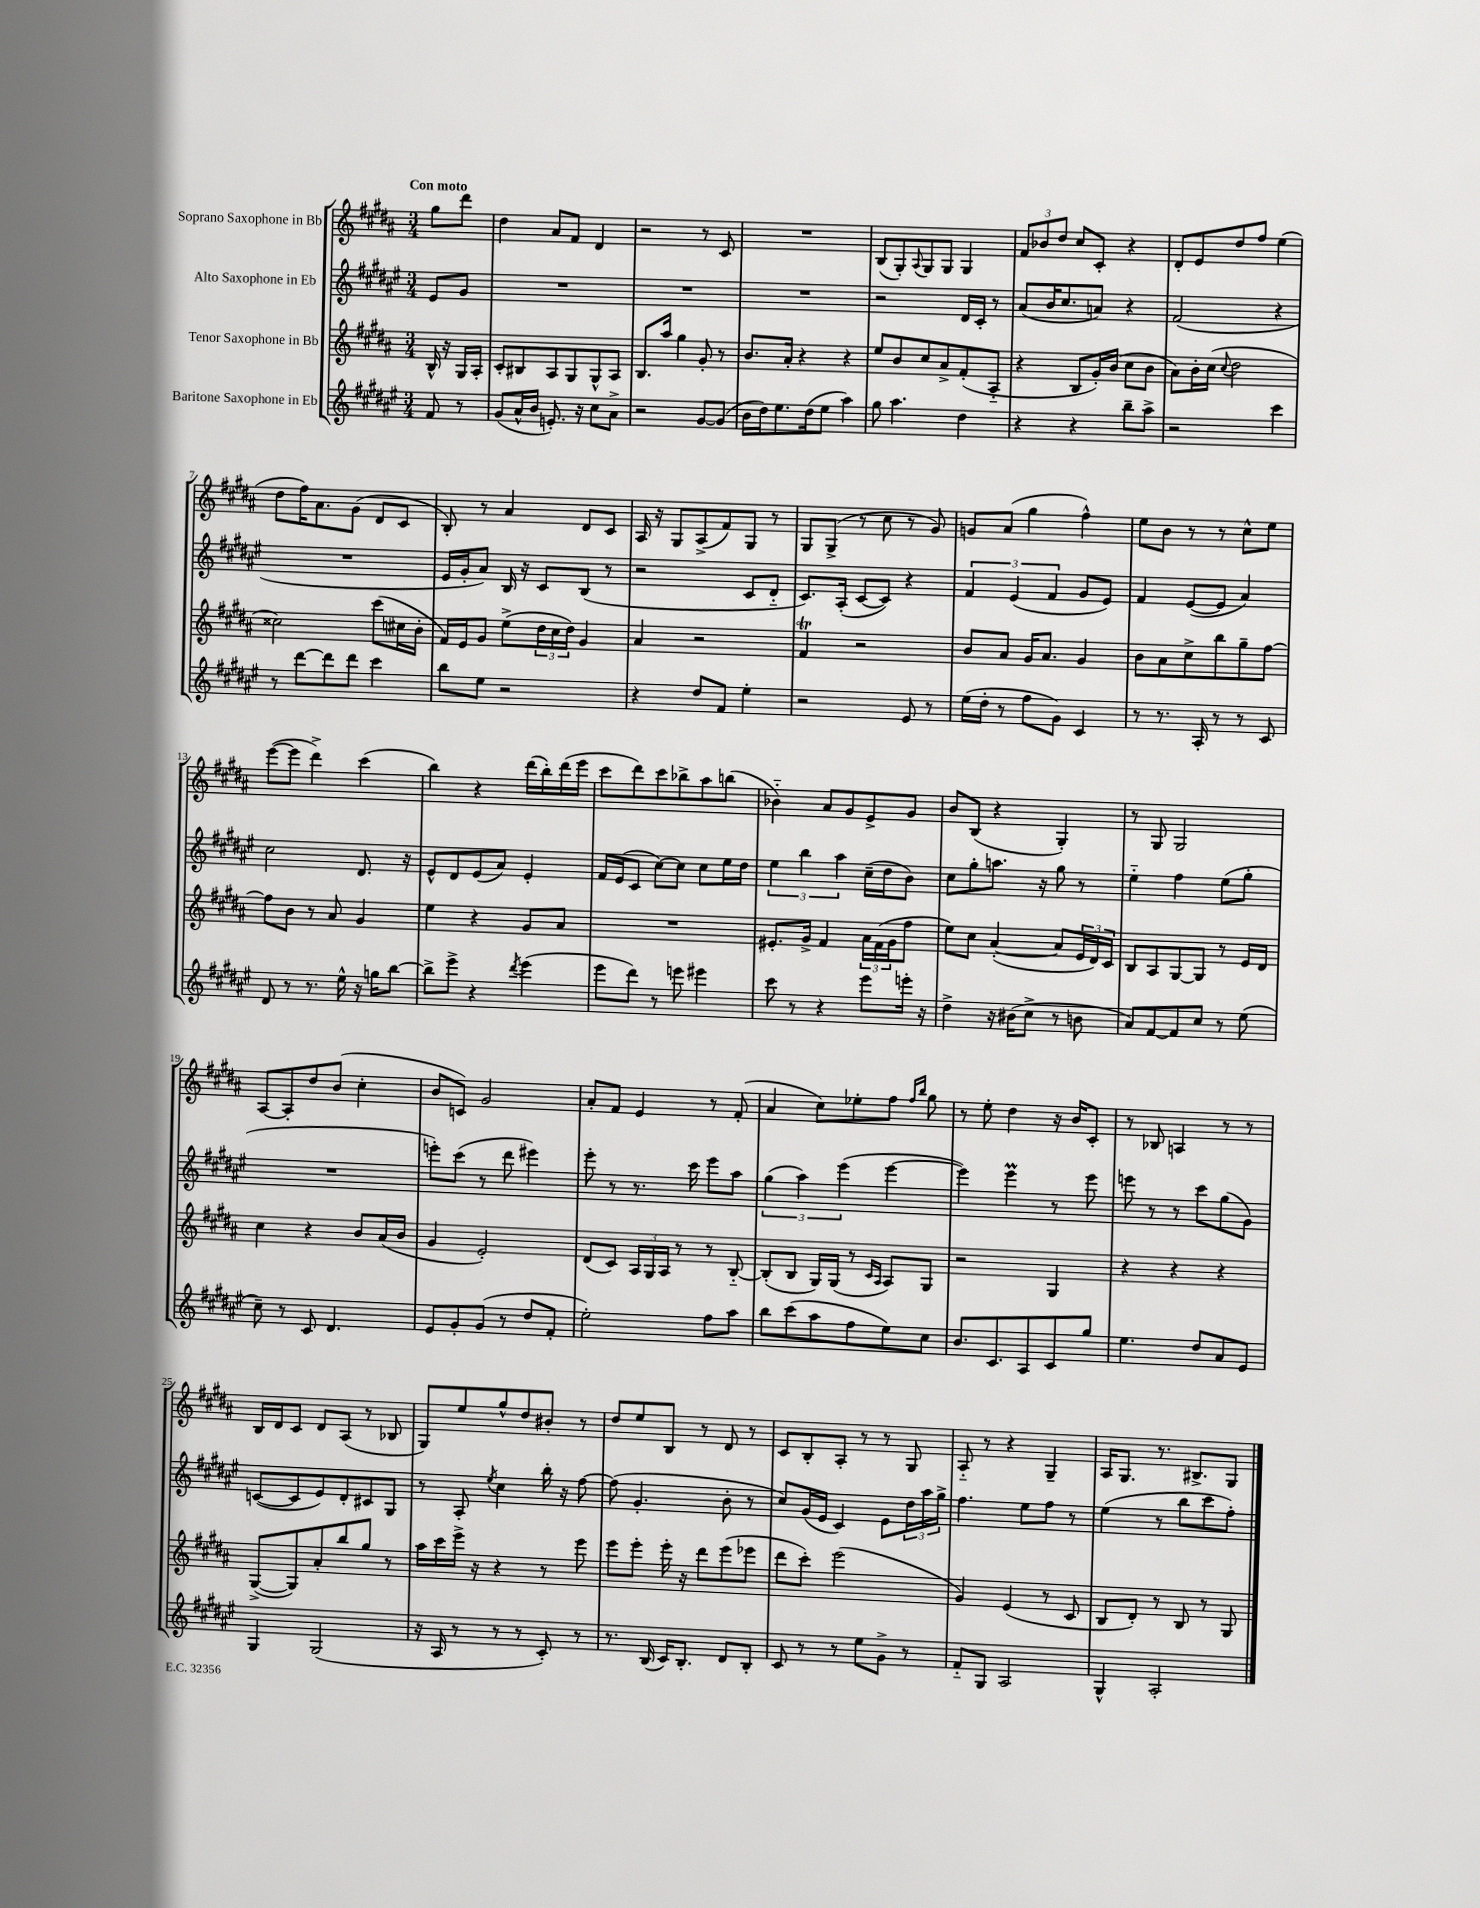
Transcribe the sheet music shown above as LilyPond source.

<<
\new StaffGroup <<
\new Staff = "s0" \with { instrumentName = "Soprano Saxophone in Bb" } {
    \clef treble \key b \major \numericTimeSignature \time 3/4 \partial 4 \tempo "Con moto"
    gis''8 dis'''8 |
    dis''4 ais'8 fis'8 dis'4 |
    r2 r8 cis'8 |
    R2. |
    b8( gis8-.) \appoggiatura { ais8 } gis8 gis8 gis4 |
    \tuplet 3/2 { fis'8 bes'8 dis''8 } cis''8 cis'8-. r4 |
    dis'8-. e'8 dis''8 fis''8 e''4( |
    dis''8 fis''16) ais'8. gis'8( dis'8 cis'8 |
    b8-.) r8 ais'4 dis'8 cis'8 |
    ais16 r16 gis8 ais8->( fis'8) gis8 r8 |
    gis8 gis8->( r8 cis''8 r8 gis'8) |
    g'8 ais'8( gis''4 fis''4-^) |
    e''8 b'8 r8 r8 cis''8-^ e''8 |
    e'''8~( e'''8 dis'''4->) cis'''4( |
    b''4) r4 dis'''16( b''16-.) dis'''16( e'''16 |
    cis'''8 dis'''8) cis'''8 bes''8-> ais''8 b''8( |
    bes'4-_) ais'8 gis'8 e'8-> gis'8 |
    b'8 b8( r4 gis4-.) |
    r8 gis8 gis2 |
    ais8~ ais8-. dis''8 b'8( cis''4-. |
    b'8 c'8) gis'2 |
    ais'8-. fis'8 e'4 r8 fis'8-.( |
    ais'4 cis''8) ees''8-. fis''8 \grace { fis''16 b''16 } gis''8 |
    r8 e''8-. dis''4 r16 b'16 cis'8-. |
    r8 bes8 a4 r8 r8 |
    b16 dis'16 cis'8 dis'8 ais8( r8 bes8 |
    gis8) e''8 gis''8-^ dis''8 bis'8-. r8 |
    dis''8 e''8 b8 r8 dis'8 r8 |
    cis'8 b8-. ais8-. r8 r8 gis8 |
    ais8-_ r8 r4 gis4-- |
    ais16 gis8. r8. bis8.-> gis8 \bar "|." |
}
\new Staff = "s1" \with { instrumentName = "Alto Saxophone in Eb" } {
    \clef treble \key fis \major \numericTimeSignature \time 3/4 \partial 4
    eis'8 gis'8 |
    R2. |
    R2. |
    R2. |
    r2 dis'16 cis'16-. r8 |
    ais'8( b'16 cis''8. a'8) r4 |
    fis'2( r4 |
    R2. |
    eis'16 gis'16-. ais'8) b16 r16 cis'8 b8( r8 |
    r2 cis'8 dis'8-_ |
    cis'8.) ais16-.( cis'8~ cis'8) r4 |
    \tuplet 3/2 { fis'4 eis'4( fis'4 } gis'8 eis'8) |
    fis'4 eis'8~( eis'8 ais'4) |
    cis''2 dis'8. r16 |
    eis'8-^ dis'8 eis'8( ais'8) eis'4-. |
    fis'16 eis'16( cis'8 cis''8~) cis''8 cis''8 eis''16 dis''16 |
    \tuplet 3/2 { eis''4 b''4 ais''4 } cis''16--( dis''16 b'8) |
    cis''8 gis''8-. a''8. r16 gis''8 r8 |
    eis''4-_ fis''4 eis''8( gis''8-. |
    R2. |
    e'''8-.) cis'''8( r8 dis'''8 eis'''4) |
    eis'''8-. r8 r8. cis'''16 eis'''8 ais''8 |
    \tuplet 3/2 { gis''4( ais''4) eis'''4( } eis'''4~ |
    eis'''4) eis'''4\prall r8 eis'''8 |
    e'''8 r8 r8 cis'''8 gis''8( gis'8) |
    c'8~( c'8 eis'8) dis'8-. cis'8 gis8 |
    r8 ais8-. \acciaccatura { eis''8 } cis''4 b''16-. r16 fis''8~ |
    fis''8( gis'4.-. b'8-. r8 |
    cis''8) gis'16( eis'16 cis'4) eis'8 \tuplet 3/2 { dis''16 ais''16 gis''16-> } |
    fis''4. eis''8 fis''8 r8 |
    eis''4( r8 b''8 cis'''8 fis''8-.) \bar "|." |
}
\new Staff = "s2" \with { instrumentName = "Tenor Saxophone in Bb" } {
    \clef treble \key b \major \numericTimeSignature \time 3/4 \partial 4
    b16-^ r16 gis16 ais16-. |
    cis'8-. bis8 ais8 gis8 gis8-^ ais8 |
    b8. ais''16 gis''4 gis'8-. r8 |
    b'8. ais'16-. r4 r4 |
    e''8 b'8 cis''8 ais'8-> fis'8-.( ais8-_ |
    r4 b8 gis'16-.) b'16( cis''8 b'8 |
    ais'8) b'16-. cis''16( \appoggiatura { cis''8 } dis''2 |
    cisis''2) cis'''8( cis''16 b'16-. |
    fis'16) e'16 gis'8 e''8->( \tuplet 3/2 { dis''16 cis''16 dis''16) } gis'4 |
    ais'4 r2 |
    fis'4\trill r2 |
    b'8 ais'8 gis'16 ais'8. gis'4 |
    b'8 ais'8 cis''8-> b''8 gis''8-- fis''8~ |
    fis''8 b'8 r8 ais'8 gis'4 |
    e''4 r4 gis'8 ais'8 |
    R2. |
    eis'8.-. gis'16-> fis'4 \tuplet 3/2 { ais'16 fis'16( gis'16 } fis''8 |
    e''8) cis''8 ais'4~-.( ais'8 \tuplet 3/2 { e'16 dis'16) cis'16 } |
    b8 ais8 gis8~ gis8 r8 e'16 dis'16 |
    cis''4 r4 b'8 ais'16( b'16 |
    gis'4 e'2-.) |
    dis'8( cis'8) \tuplet 3/2 { ais16 gis16 ais16 } r8 r8 b8~-_ |
    b8-.( b8 gis16) gis16( r8 \grace { cis'16 ais16 } ais8) gis8 |
    r2 gis4 |
    r4 r4 r4 |
    gis8~->( gis8) ais'8-. b''8 gis''8 r8 |
    ais''16 cis'''16 e'''16-> r16 r4 r8 e'''8 |
    e'''8 e'''8-. e'''16-. r16 dis'''8 e'''8( ees'''8 |
    dis'''8 cis'''8-.) e'''2( |
    gis'4) e'4( r8 cis'8 |
    b8 dis'8-.) r8 b8 r8 gis8 \bar "|." |
}
\new Staff = "s3" \with { instrumentName = "Baritone Saxophone in Eb" } {
    \clef treble \key fis \major \numericTimeSignature \time 3/4 \partial 4
    fis'8 r8 |
    gis'8( ais'16-^ b'16 e'8.-.) r16 cis''8 ais'8-> |
    r2 gis'8~ gis'8( |
    b'16 dis''16) eis''8. dis''16( eis''8 ais''4) |
    gis''8 ais''4. dis''4 |
    r4 r4 b''8-- ais''8-> |
    r2 cis'''4 |
    r8 dis'''8~ dis'''8 dis'''8 cis'''4 |
    b''8 eis''8 r2 |
    r4 dis''8 fis'8 eis''4-. |
    r2 eis'8 r8 |
    eis''16( dis''16-. r8 fis''8 gis'8) cis'4 |
    r8 r8. ais16-. r8 r8 cis'8 |
    dis'8 r8 r8. eis''16-^ r16 g''16 b''8~ |
    b''8-> eis'''8-> r4 \acciaccatura { dis'''8 } eis'''4( |
    eis'''8 dis'''8) r8 e'''8 eis'''4 |
    cis'''8 r8 r4 eis'''8 e'''16-. r16 |
    dis''4-> r16 bis'16( cis''8-> r8 b'8 |
    ais'8) fis'8~ fis'8 cis''8 r8 eis''8( |
    cis''8--) r8 cis'8 dis'4. |
    eis'8 gis'8-. gis'8( r8 dis''8 fis'8-. |
    eis''2-.) fis''8 ais''8 |
    b''8 cis'''8( ais''8 fis''8 eis''8) cis''8 |
    b'8. cis'8. ais8 cis'8 gis''8 |
    eis''4. dis''8 ais'8 eis'8 |
    gis4 gis2( |
    r16 ais16 r8 r8 r8 cis'8-.) r8 |
    r8. b16( cis'16) b8.-. dis'8 b8-. |
    cis'8 r8 r8 eis''8 gis'8-> r8 |
    fis'8-_ gis8 ais2 |
    gis4-^ ais2-. \bar "|." |
}
>>
>>
